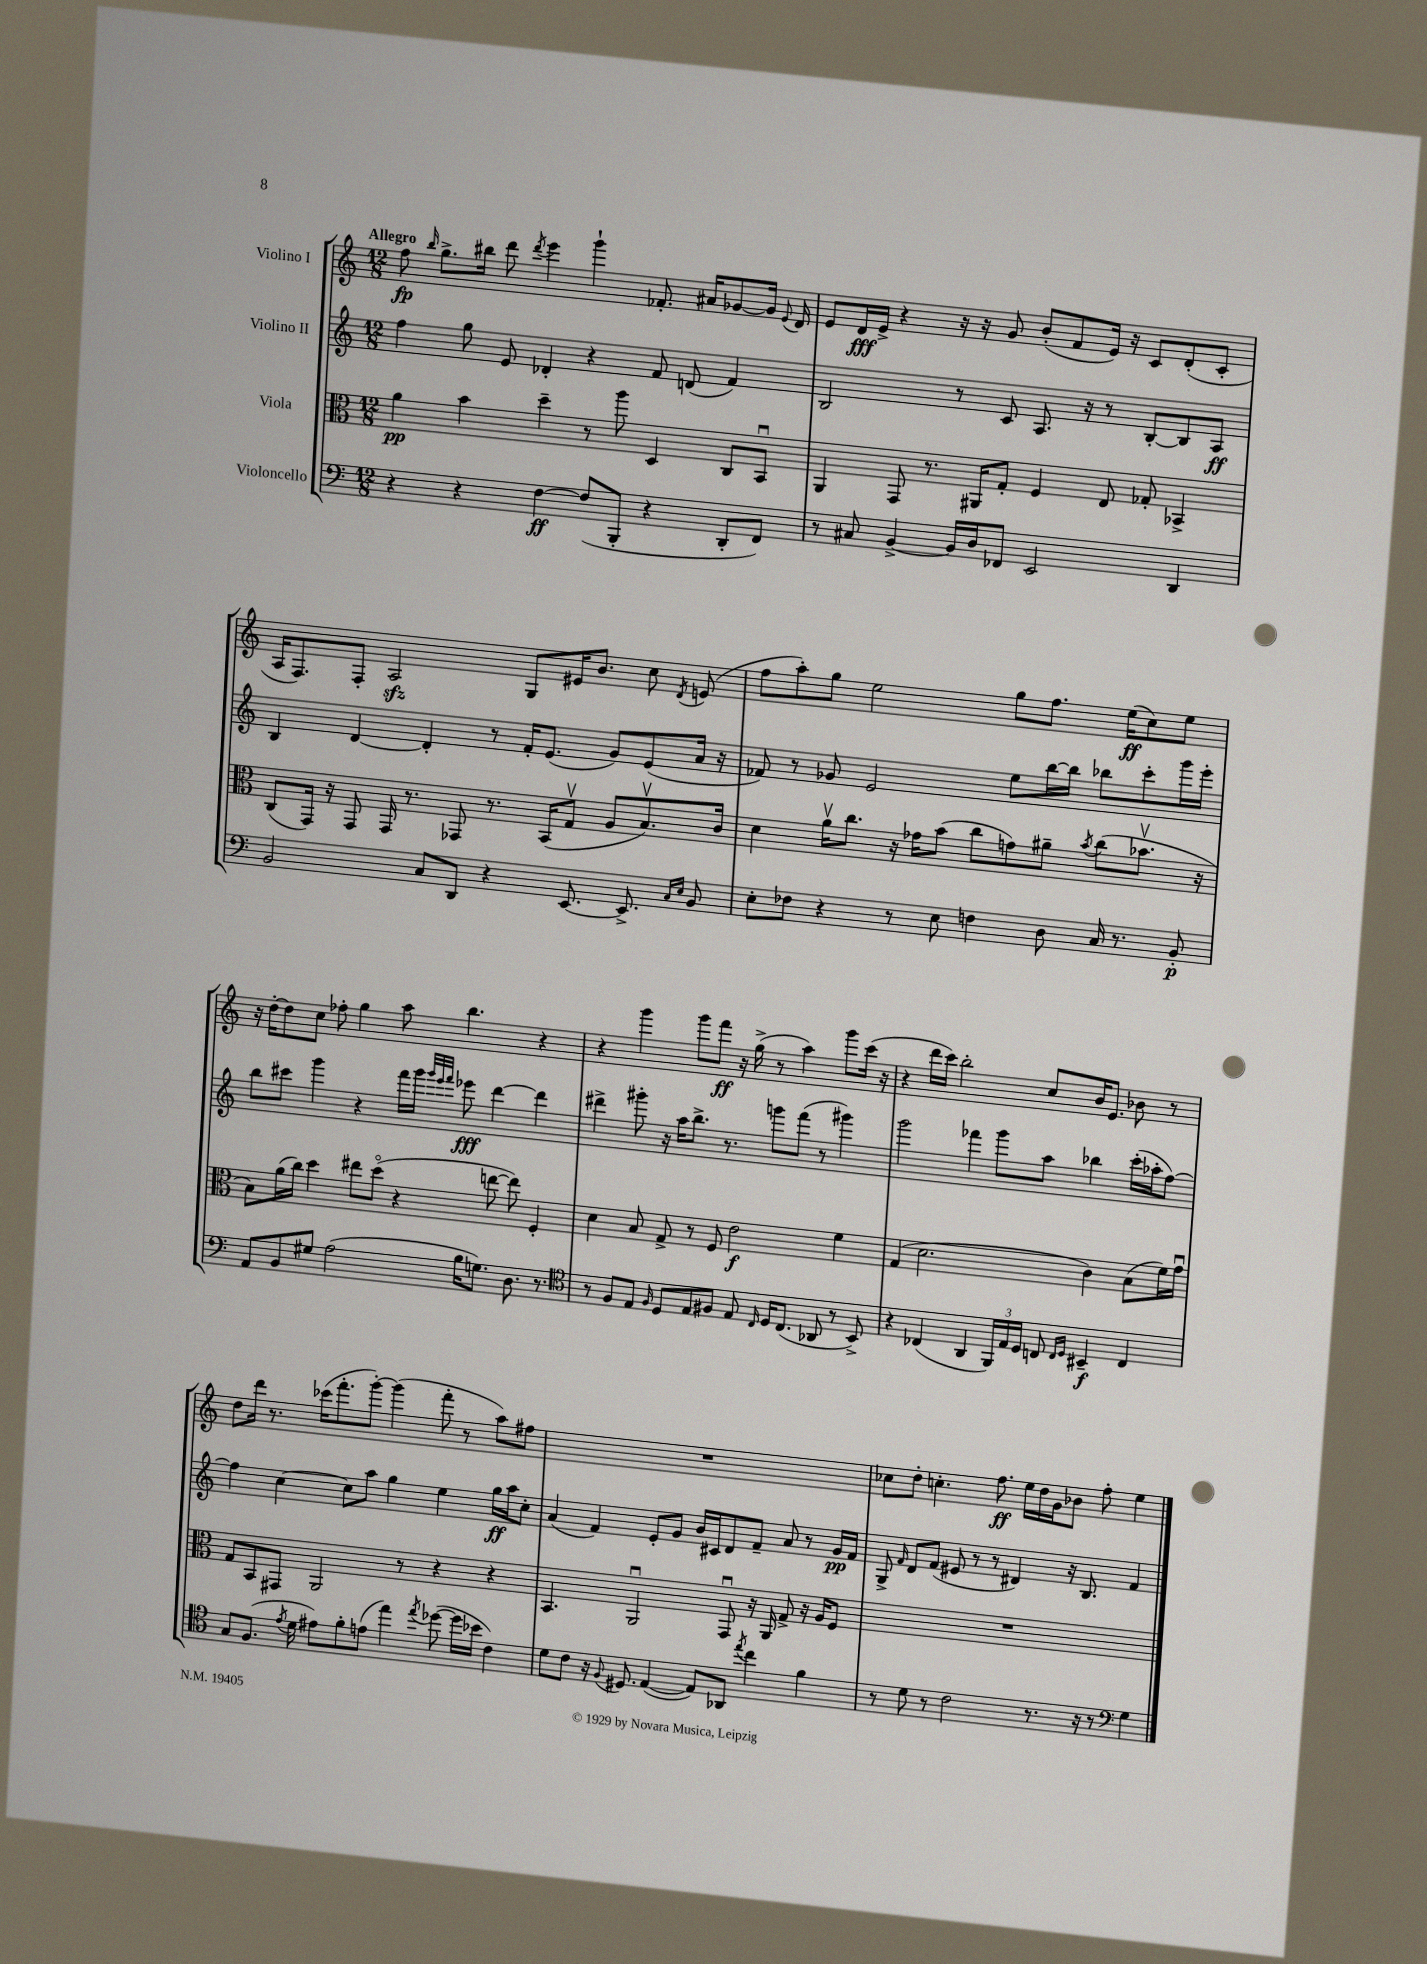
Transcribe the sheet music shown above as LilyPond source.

<<
\new StaffGroup <<
\new Staff = "s0" \with { instrumentName = "Violino I" } {
    \clef treble \key c \major \numericTimeSignature \time 12/8 \tempo "Allegro"
    \autoBeamOff f''8\fp \grace { b''16 } g''8.[-> bis''16] d'''8 \acciaccatura { d'''8 } e'''4 g'''4-! fes'8.-. ais'16[ ges'8~ ges'16] \appoggiatura { e'8 } d'16 |
    e'8[ d'16\fff e'16]-> r4 r16 r16 g'8 b'8[-.( f'8 e'16]) r16 c'8[ d'8-.( c'8]-. |
    a16[ f8.) f8]-. a2\sfz g8[ eis'16 b'8.] c''8 \acciaccatura { d'8 } e'8( |
    f''8[ a''8-.) g''8] e''2 g''8[ f''8.] e''16[\ff( c''8) e''8] |
    r16 d''16[~-. d''8 c''8] fes''8-. g''4 a''8 b''4. r4 |
    r4 g'''4 g'''8[ f'''8]\ff r16 g''16->( r8 a''4) g'''8[ c'''16]( r16 |
    r4 d'''16[ c'''16]) b''2-. c''8[ b'16 e'8.] bes'8 r8 |
    d''8[ d'''16] r8. ces'''16[( f'''8.-. g'''8]~-.) g'''4( f'''8-. r8 a''8[) fis''8] |
    R1. |
    ces''8[ d''8]-. c''4.-. f''8.\ff e''16[ d''16 g'16 bes'8] f''8-. e''4 \bar "|." |
}
\new Staff = "s1" \with { instrumentName = "Violino II" } {
    \clef treble \key c \major \numericTimeSignature \time 12/8
    \autoBeamOff f''4 g''8 e'8 des'4-. r4 f'8 d'8( f'4) |
    b2 r8 c'8 a8. r16 r8 b8[~-. b8 a8]\ff |
    b4 d'4~ d'4-. r8 f'16[-. e'8.]( g'8[) e'8( a'16] r16 |
    fes'8) r8 ges'8 e'2 e''8[ b''16~ b''16] bes''8[ c'''8-. g'''16 e'''16]-. |
    b''8[ cis'''8] g'''4 r4 f'''16[ g'''16] \grace { g'''32[ e'''32 f'''32] } ees'''8\fff d'''4~ d'''4 |
    dis'''4-> gis'''8-. r16 a''16[ b''8.]-> r8. g'''8[ f'''8]( r8 gis'''4) |
    g'''2 fes'''4 g'''8[ a''8] bes''4 c'''16[-.( aes''16-. f''8]~) |
    f''4 c''4~ c''8[ a''8] g''4 e''4 g''16[\ff a''16 c''8]-. |
    a'4( f'4) e'8[-. g'8] b'16[ cis'16 d'8 f'8]-- a'8 r8 g'16[\pp f'16] |
    g8-> \grace { f'16 } d'8[ f'8]( eis'8 r8 r8 dis'4) r16 b8. f'4 \bar "|." |
}
\new Staff = "s2" \with { instrumentName = "Viola" } {
    \clef alto \key c \major \numericTimeSignature \time 12/8
    \autoBeamOff a'4\pp b'4 d''4-- r8 a''8 d4 c8[ b,8]\downbow |
    a,4 g,8 r8. ais,16[ g8]-. f4 e8 ges8-. bes,4-> |
    c8[( g,16]) r16 g,8 g,16 r8. ges,8 r8. b,16[( g8]\upbow a8[ b8.\upbow) c'16] |
    d'4 a'16[\upbow c''8.] r16 ges'16[ b'8]( c''8[ g'8) ais'8]-- \acciaccatura { b'8 } c''8[( bes'8.]\upbow r16 |
    b8[) a'16( c''16]) d''4 eis''8[ d''8]\flageolet( r4 e''8~ e''8) f4-. |
    d'4 b8 g8-> r8 f8 e'2\f f'4 |
    g4( d'2. c'4) b8[( f'16) g'16]\downbow |
    g8[ b,8 gis,8] a,2 r8 r4 r4 |
    b,4. a,2\downbow g,8\downbow r16 a,16 g8-> r16 a16[ f8] |
    R1. \bar "|." |
}
\new Staff = "s3" \with { instrumentName = "Violoncello" } {
    \clef bass \key c \major \numericTimeSignature \time 12/8
    \autoBeamOff r4 r4 f4~\ff f8[( b,,8]-. r4 d,8[-. f,8]) |
    r8 cis8 b,4~-> b,16[ d16 fes,8] e,2 d,4 |
    b,2 c8[ d,8] r4 e,8.~ e,8.-> \grace { c16[ e16] } b,8 |
    e8[-. fes8] r4 r8 e8 f4 d8 c16 r8. b,8-.\p |
    a,8[ b,8 gis8] a2( b16[ g8.]) d8. r8. |
    \clef tenor r8 f8[ e8] \grace { f16 } d8[ e8 fis8] e8 \grace { c16 } d16[ c8.]( aes,8 r8 b,8->) |
    r4 ces4( a,4 \tuplet 3/2 { f,16[) e16 d16] } c8 \grace { c16[ d16] } bis,4--\f c4 |
    g8[ f8.]( \acciaccatura { e'8 } d'16 eis'8[) f'8-. e'8]( e''4) \acciaccatura { e''8 } des''8~( des''16[ bes'16] c'4) |
    d'8[ c'8] r16 \appoggiatura { f8 } dis8. e4~( e8[) aes,8] \acciaccatura { e''8 } c''4 f'4 |
    r8 d'8 r8 c'2 r8. r16 r8 \clef bass g4 \bar "|." |
}
>>
>>
\layout { \context { \Score \remove "Bar_number_engraver" } }
